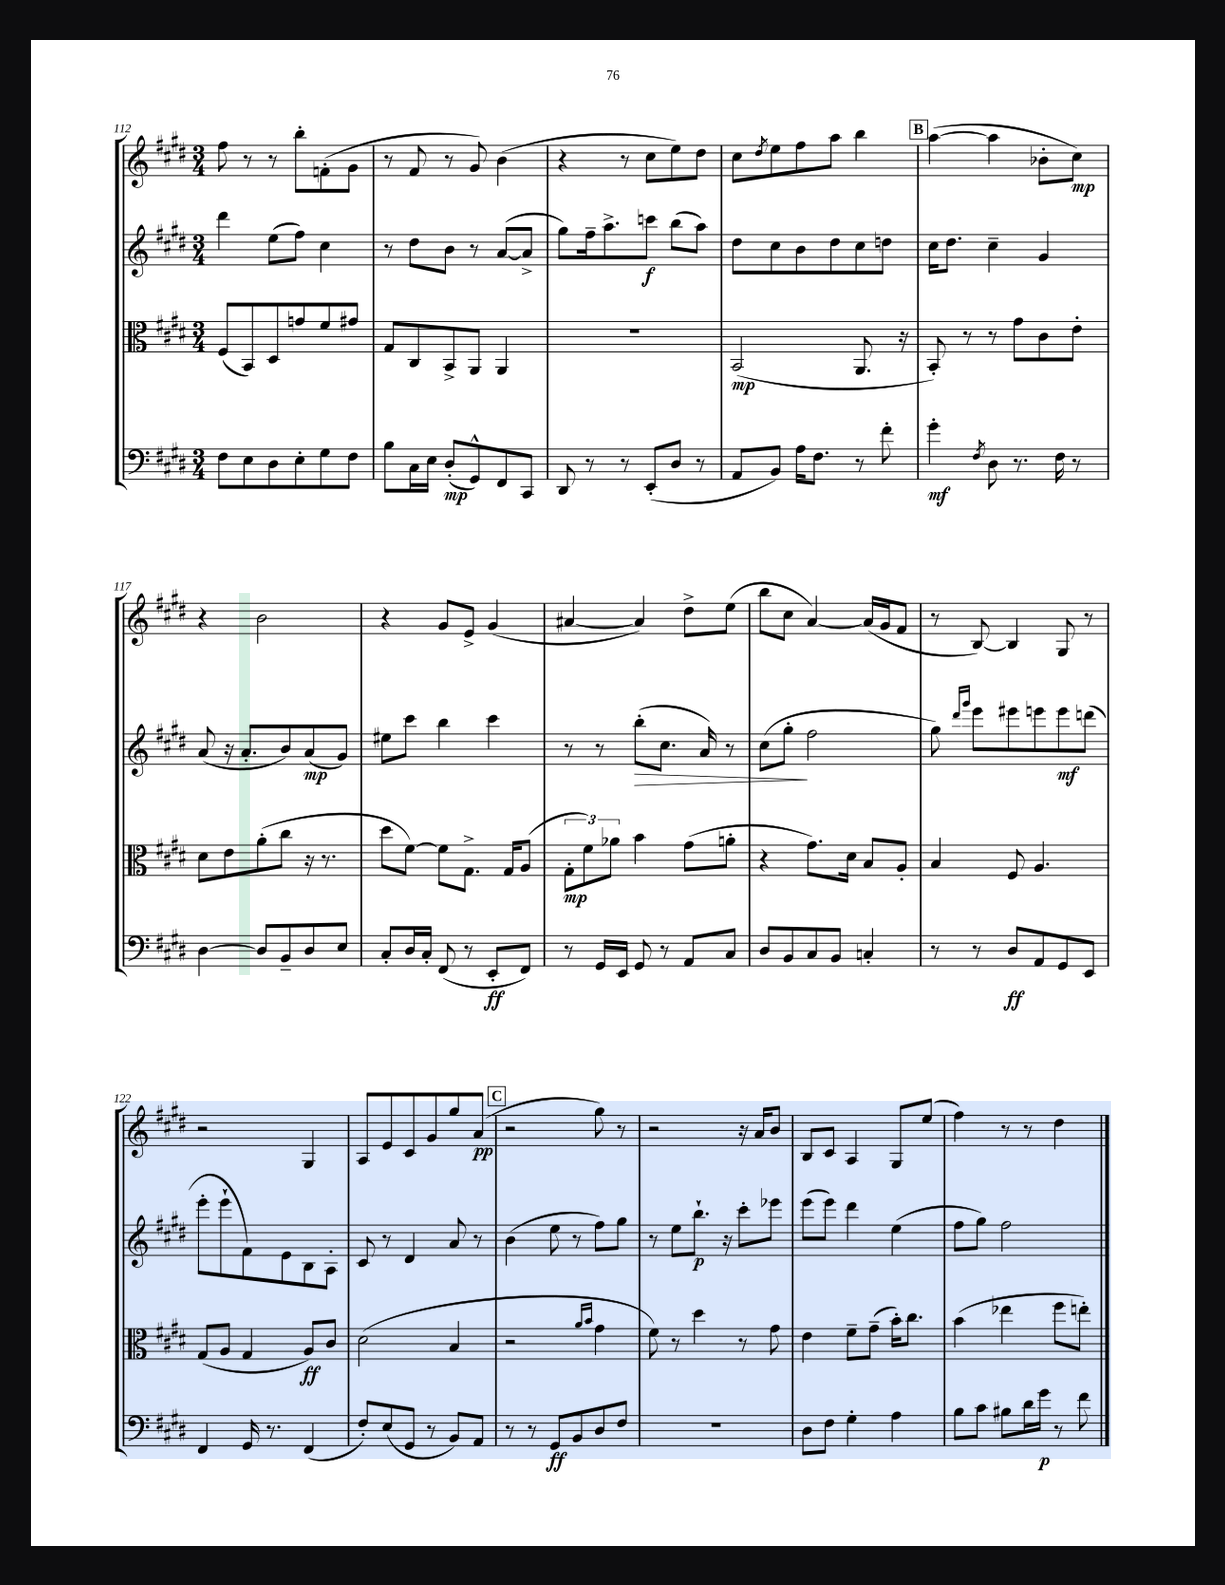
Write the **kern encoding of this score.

**kern	**dynam	**kern	**dynam	**kern	**dynam	**kern	**dynam
*part4	*part4	*part3	*part3	*part2	*part2	*part1	*part1
*staff4	*staff4	*staff3	*staff3	*staff2	*staff2	*staff1	*staff1
*clefF4	*	*clefC3	*	*clefG2	*	*clefG2	*
*k[f#c#g#d#]	*	*k[f#c#g#d#]	*	*k[f#c#g#d#]	*	*k[f#c#g#d#]	*
*M3/4	*	*M3/4	*	*M3/4	*	*M3/4	*
=112	=112	=112	=112	=112	=112	=112	=112
8F#\L	.	(8F#/L	.	4ddd#\	.	8ff#\	.
8E\	.	8BB/)	.	.	.	8r	.
8D#\	.	8D#/	.	(8ee\L	.	8r	.
8E'\	.	8gn/	.	8ff#\J)	.	8bb'\L	.
8G#\	.	8f#/	.	4cc#\	.	(8fn'\	.
8F#\J	.	8g#X/J	.	.	.	8g#\J	.
=113	=113	=113	=113	=113	=113	=113	=113
8B\L	.	8G#/L	.	8r	.	8r	.
16C#\L	.	8C#/	.	8dd#\L	.	8f#/	.
16E\JJ	.	.	.	.	.	.	.
(8D#'/L	mp	8BB^/	.	8b\J	.	8r	.
8GG#^^/)	.	8AA/J	.	8r	.	8g#/)	.
8FF#/	.	4AA/	.	([8a/L	.	(4b\	.
8CC#/J	.	.	.	8a^/J]	.	.	.
=114	=114	=114	=114	=114	=114	=114	=114
8DD#/	.	2.r	.	8gg#\L)	.	4r	.
8r	.	.	.	16ff#~\k	.	.	.
.	.	.	.	8.aa^\	.	.	.
8r	.	.	.	.	.	8r	.
(8EE'/L	.	.	.	8cccn\J	f	8cc#\L	.
8D#/J	.	.	.	(8bb\L	.	8ee\)	.
8r	.	.	.	8aa\J)	.	8dd#\J	.
=115	=115	=115	=115	=115	=115	=115	=115
8AA/L	.	(2BB/	mp	8dd#\L	.	8cc#\L	.
.	.	.	.	.	.	8qdd#/	.
8BB/J)	.	.	.	8cc#\	.	8ee\	.
16A\KL	.	.	.	8b\	.	8ff#\	.
8.F#\J	.	.	.	.	.	.	.
.	.	.	.	8dd#\	.	8aa\J	.
8r	.	8.AA/	.	8cc#\	.	4bb\	.
8f#'\	.	.	.	8ddn\J	.	.	.
.	.	16r	.	.	.	.	.
!!LO:REH:place=s1:t=B
=116	=116	=116	=116	=116	=116	=116	=116
4g#'\	mf	8BB'/)	.	16cc#\KL	.	([4aa\	.
.	.	.	.	8.dd#\J	.	.	.
.	.	8r	.	.	.	.	.
8qF#/	.	.	.	.	.	.	.
8D#\	.	8r	.	4cc#~\	.	4aa\]	.
8.r	.	8g#\L	.	.	.	.	.
.	.	8c#\	.	4g#/	.	8b-X'\L	.
16F#\	.	.	.	.	.	.	.
8r	.	8e'\J	.	.	.	8cc#\J)	mp
!!LO:LB:g=z
=117	=117	=117	=117	=117	=117	=117	=117
[4D#\	.	8d#\L	.	(8a/	.	4r	.
.	.	8e\	.	16r	.	.	.
.	.	.	.	8.a'/L	.	.	.
8D#/L]	.	(8a'\	.	.	.	2b\	.
8BB~/	.	8cc#\J	.	8b/)	.	.	.
8D#/	.	16r	.	(8a/	mp	.	.
.	.	8.r	.	.	.	.	.
8E/J	.	.	.	8g#/J)	.	.	.
=118	=118	=118	=118	=118	=118	=118	=118
8C#'/L	.	8dd#\L	.	8ee#X\L	.	4r	.
16D#/L	.	[8f#\J)	.	8ccc#\J	.	.	.
16C#'/JJ	.	.	.	.	.	.	.
(8FF#/	.	8f#\L]	.	4bb\	.	8g#/L	.
8r	.	8.G#^\J	.	.	.	8e^/J	.
8EE'/L	ff	.	.	4ccc#\	.	(4g#/	.
.	.	16G#/KL	.	.	.	.	.
8FF#/J)	.	(8A/J	.	.	.	.	.
=119	=119	=119	=119	=119	=119	=119	=119
8r	.	12G#'\L	mp	8r	.	[4a#X/	.
.	.	12f#\)	.	.	.	.	.
16GG#/LL	.	.	.	8r	.	.	.
.	.	12a-X\J	.	.	.	.	.
16EE/JJ	.	.	.	.	.	.	.
!	!	!	!	!	!LO:HP:b	!	!
8GG#/	.	4b\	.	(8bb'\L	>	4a#/])	.
8r	.	.	.	8.cc#\J	.	.	.
8AA/L	.	(8g#\L	.	.	.	8dd#^\L	.
.	.	.	.	16a/)	.	.	.
8C#/J	.	8an'\J	.	8r	.	(8ee\J	.
=120	=120	=120	=120	=120	=120	=120	=120
8D#/L	.	4r	.	(8cc#\L	.	8bb\L	.
8BB/	.	.	.	8gg#'\J	.	8cc#\J	.
8C#/	.	8.g#\L)	.	2ff#\	]	[4a/)	.
8BB/J	.	.	.	.	.	.	.
.	.	16d#\Jk	.	.	.	.	.
4Cn'/	.	8B/L	.	.	.	(16a/LL]	.
.	.	.	.	.	.	16g#/J	.
.	.	8A'/J	.	.	.	8f#/J	.
=121	=121	=121	=121	=121	=121	=121	=121
8r	.	4B/	.	8gg#\)	.	8r	.
.	.	.	.	16qqddd#/LL	.	.	.
.	.	.	.	16qqggg#/JJ	.	.	.
8r	.	.	.	8eee\L	.	[8B/)	.
8D#/L	ff	8F#/	.	8eee#X\	.	4B/]	.
8AA/	.	4.A/	.	8eeen\	.	.	.
8GG#/	.	.	.	8eee\	mf	8G#/	.
8EE/J	.	.	.	(8dddn\J	.	8r	.
!!LO:LB:g=z
=122	=122	=122	=122	=122	=122	=122	=122
4FF#/	.	(8G#/L	.	8eee'\L	.	2r	.
.	.	8A/J	.	8eee`\	.	.	.
16GG#/	.	4G#/	.	8f#\)	.	.	.
8.r	.	.	.	.	.	.	.
.	.	.	.	8e\	.	.	.
(4FF#/	.	8A/L)	ff	8B\	.	4G#/	.
.	.	8c#/J	.	8A'\J	.	.	.
=123	=123	=123	=123	=123	=123	=123	=123
8F#'/L)	.	(2d#\	.	8c#/	.	8A/L	.
(8E/	.	.	.	8r	.	8e/	.
8GG#/J	.	.	.	4d#/	.	8c#/	.
8r	.	.	.	.	.	8g#/	.
8BB/L)	.	4B/	.	8a/	.	8gg#/	.
8AA/J	.	.	.	8r	.	(8a/J	pp
!!LO:REH:place=s1:t=C
=124	=124	=124	=124	=124	=124	=124	=124
8r	.	2r	.	(4b\	.	2r	.
8r	.	.	.	.	.	.	.
8GG#/L	ff	.	.	8ee\	.	.	.
8BB/	.	.	.	8r	.	.	.
.	.	16qqa/LL	.	.	.	.	.
.	.	16qqb/JJ	.	.	.	.	.
8D#/	.	4g#\	.	8ff#\L)	.	8gg#\)	.
8F#/J	.	.	.	8gg#\J	.	8r	.
=125	=125	=125	=125	=125	=125	=125	=125
2.r	.	8f#\)	.	8r	.	2r	.
.	.	8r	.	8ee\L	.	.	.
.	.	4dd#\	.	8.bb`\J	p	.	.
.	.	.	.	16r	.	.	.
.	.	8r	.	8ccc#'\L	.	16r	.
.	.	.	.	.	.	16a/KL	.
.	.	8g#\	.	8eee-X\J	.	8b/J	.
=126	=126	=126	=126	=126	=126	=126	=126
8D#\L	.	4e\	.	(8eee\L	.	8B/L	.
8F#\J	.	.	.	8eee\J)	.	8c#/J	.
4G#'\	.	8f#~\L	.	4ddd#\	.	4A/	.
.	.	(8g#~\J	.	.	.	.	.
4A\	.	16b'\KL)	.	(4ee\	.	8G#/L	.
.	.	8.cc#\J	.	.	.	.	.
.	.	.	.	.	.	(8ee/J	.
=127	=127	=127	=127	=127	=127	=127	=127
8B\L	.	(4b\	.	8ff#\L	.	4ff#\)	.
8c#\J	.	.	.	8gg#\J)	.	.	.
8B#X\L	.	4ee-X\	.	2ff#\	.	8r	.
16d#\L	.	.	.	.	.	8r	.
16g#\JJ	p	.	.	.	.	.	.
8r	.	8ff#\L	.	.	.	4dd#\	.
8f#\	.	8een'\J)	.	.	.	.	.
==	==	==	==	==	==	==	==
*-	*-	*-	*-	*-	*-	*-	*-
